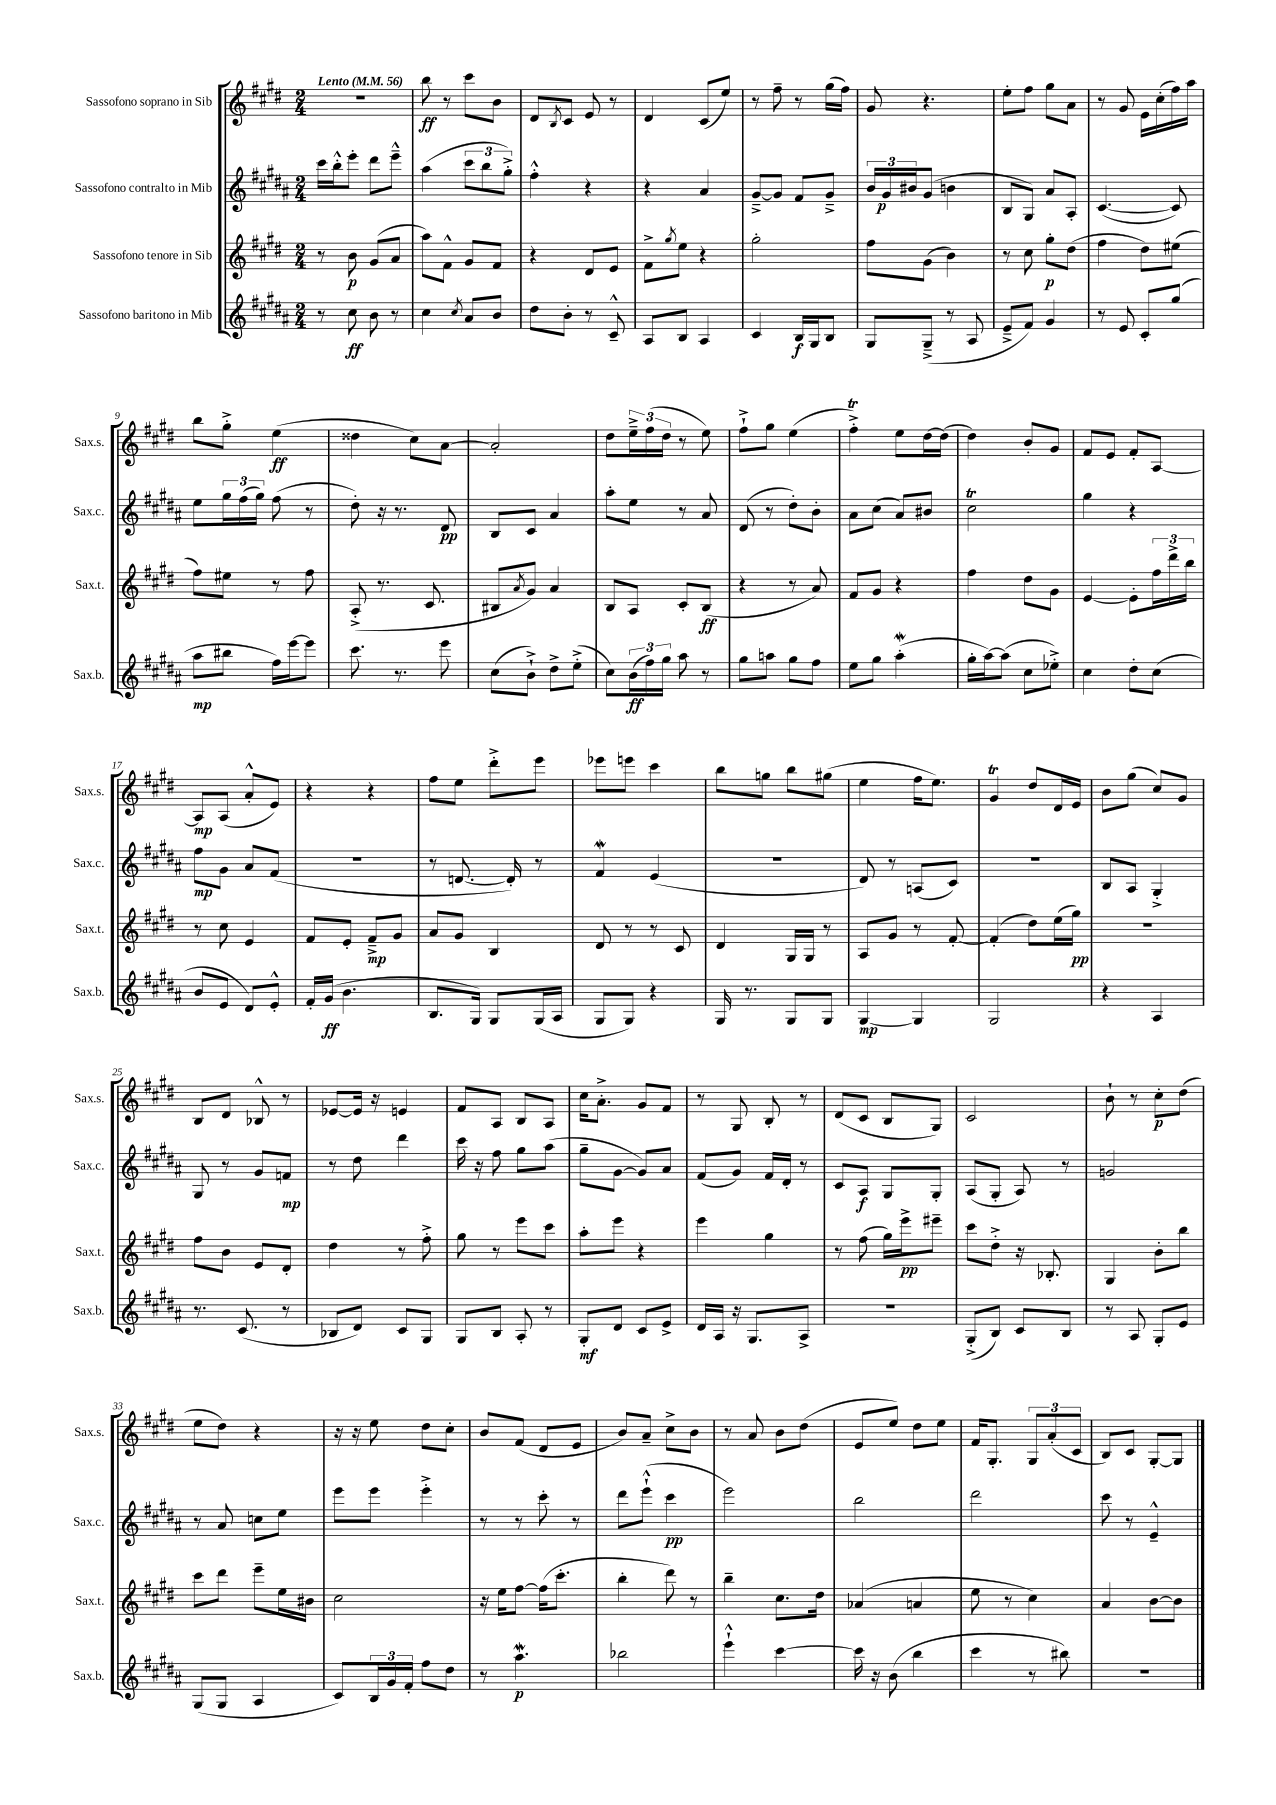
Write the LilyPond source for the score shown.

<<
\new StaffGroup <<
\new Staff = "s0" \with { instrumentName = "Sassofono soprano in Sib" shortInstrumentName = "Sax.s." } {
    \clef treble \key e \major \numericTimeSignature \time 2/4 \tempo "Lento" 4 = 56
    r2 |
    b''8\ff r8 cis'''8 b'8 |
    dis'8 \acciaccatura { b8 } cis'8 e'8 r8 |
    dis'4 cis'8( e''8) |
    r8 fis''8-- r8 gis''16( fis''16) |
    gis'8 r4. |
    e''8-. fis''8 gis''8 a'8 |
    r8 gis'8 e'16 cis''16-.( fis''16) a''16 |
    b''8 gis''8-.-> e''4\ff( |
    disis''4 cis''8) a'8~ |
    a'2-. |
    dis''8 \tuplet 3/2 { e''16---> fis''16( dis''16 } r8 e''8) |
    fis''8-!-> gis''8 e''4( |
    fis''4-.->\trill) e''8 dis''16~ dis''16( |
    dis''4) b'8-. gis'8 |
    fis'8 e'8 fis'8-. a8~ |
    a8\mp a8( a'8-.-^ e'8) |
    r4 r4 |
    fis''8 e''8 dis'''8-.-> e'''8 |
    ees'''8 e'''8 cis'''4 |
    b''8 g''8 b''8 gis''8( |
    e''4 fis''16 e''8.) |
    gis'4\trill dis''8 dis'16 e'16 |
    b'8 gis''8( cis''8) gis'8 |
    b8 dis'8 bes8-^ r8 |
    ees'8~ ees'16 r16 e'4 |
    fis'8 a8 b8 a8 |
    cis''16 a'8.-.-> gis'8 fis'8 |
    r8 gis8 b8-. r8 |
    dis'8( cis'8 b8 gis8) |
    cis'2 |
    b'8-! r8 cis''8-.\p dis''8( |
    e''8 dis''8) r4 |
    r16 r16 e''8 dis''8 cis''8-. |
    b'8 fis'8( dis'8 e'8 |
    b'8) a'8-- cis''8-> b'8 |
    r8 a'8 b'8 dis''8( |
    e'8 e''8) dis''8 e''8 |
    fis'16 gis8.-. \tuplet 3/2 { gis8 a'8-.( cis'8 } |
    b8) cis'8 gis8~-. gis8 \bar "|." |
}
\new Staff = "s1" \with { instrumentName = "Sassofono contralto in Mib" shortInstrumentName = "Sax.c." } {
    \clef treble \key b \major \numericTimeSignature \time 2/4
    cis'''16 b''16-.-^ e'''8-. dis'''8 e'''8---^ |
    ais''4( \tuplet 3/2 { cis'''8 b''8 gis''8-.->) } |
    fis''4-.-^ r4 |
    r4 ais'4 |
    gis'8~---> gis'8 fis'8 gis'8---> |
    \tuplet 3/2 { b'16 gis'16\p bis'16 } gis'8( b'4 |
    b8 gis8) ais'8 ais8-. |
    cis'4.~( cis'8) |
    e''8 \tuplet 3/2 { gis''16 fis''16( gis''16) } fis''8( r8 |
    dis''8-.) r16 r8. dis'8\pp |
    b8 cis'8 ais'4 |
    ais''8-. e''8 r8 ais'8 |
    dis'8( r8 dis''8-.) b'8-. |
    ais'8 cis''8( ais'8) bis'8 |
    cis''2\trill |
    gis''4 r4 |
    fis''8\mp gis'8 ais'8 fis'8( |
    r2 |
    r8 d'8.~ d'16-.) r8 |
    fis'4\mordent e'4( |
    R2 |
    dis'8) r8 a8( cis'8) |
    r2 |
    b8 ais8 gis4-.-> |
    gis8 r8 gis'8 f'8\mp |
    r8 dis''8 dis'''4 |
    cis'''16 r16 fis''8 gis''8 ais''8( |
    gis''8-- gis'8~ gis'8) ais'8 |
    fis'8( gis'8) fis'16 dis'16-. r8 |
    cis'8 ais8\f gis8 gis8-. |
    ais8( gis8-. ais8) r8 |
    g'2 |
    r8 ais'8 c''8 e''8 |
    e'''8 e'''8 e'''4-.-> |
    r8 r8 cis'''8-. r8 |
    dis'''8 e'''8-!-^( cis'''4\pp |
    e'''2) |
    b''2 |
    dis'''2 |
    cis'''8 r8 e'4---^ \bar "|." |
}
\new Staff = "s2" \with { instrumentName = "Sassofono tenore in Sib" shortInstrumentName = "Sax.t." } {
    \clef treble \key e \major \numericTimeSignature \time 2/4
    r8 b'8\p gis'8( a'8 |
    a''8) fis'8-^ gis'8 fis'8 |
    r4 dis'8 e'8 |
    fis'8-> \acciaccatura { gis''8 } e''8 r4 |
    gis''2-. |
    fis''8 gis'8( b'4) |
    r8 cis''8 gis''8-.\p dis''8( |
    fis''4 dis''8) eis''8( |
    fis''8) eis''8 r8 fis''8 |
    a8-.->( r8. cis'8. |
    bis8 \acciaccatura { a'8 } gis'8) a'4 |
    b8 a8 cis'8-. b8\ff( |
    r4 r8 a'8) |
    fis'8 gis'8 r4 |
    fis''4 dis''8 gis'8 |
    e'4~ e'8-. \tuplet 3/2 { fis''16 dis'''16-> b''16 } |
    r8 cis''8 e'4 |
    fis'8 e'8-. fis'8--->\mp gis'8 |
    a'8 gis'8 b4 |
    dis'8 r8 r8 cis'8 |
    dis'4 gis16 gis16 r8 |
    a8 gis'8 r8 fis'8~-. |
    fis'4-.( dis''8) e''16( gis''16\pp) |
    r2 |
    fis''8 b'8 e'8 dis'8-. |
    dis''4 r8 fis''8-.-> |
    gis''8 r8 e'''8 cis'''8 |
    a''8-. e'''8 r4 |
    e'''4 gis''4 |
    r8 fis''8( gis''16) e'''16->\pp eis'''8-- |
    cis'''8 dis''8-.-> r16 bes8.-. |
    gis4 b'8-. b''8 |
    cis'''8 dis'''8 e'''8-- e''16 bis'16 |
    cis''2 |
    r16 e''16 fis''8~ fis''16( cis'''8.-. |
    b''4-. dis'''8) r8 |
    b''4-- cis''8. dis''16 |
    aes'4( a'4 |
    e''8 r8 cis''4) |
    a'4 b'8~ b'8 \bar "|." |
}
\new Staff = "s3" \with { instrumentName = "Sassofono baritono in Mib" shortInstrumentName = "Sax.b." } {
    \clef treble \key b \major \numericTimeSignature \time 2/4
    r8 cis''8\ff b'8 r8 |
    cis''4 \acciaccatura { cis''8 } ais'8 b'8 |
    dis''8 b'8-. r8 cis'8---^ |
    ais8 b8 ais4 |
    cis'4 b16\f gis16 b8 |
    gis8 gis8--->( r8 ais8 |
    e'8---> fis'8) gis'4 |
    r8 e'8 cis'8-. gis''8( |
    ais''8\mp bis''8 fis''16) e'''16~ e'''8 |
    cis'''8. r8. e'''8 |
    cis''8( b'8-!->) dis''8-> e''8-.->( |
    cis''8) \tuplet 3/2 { b'16\ff( fis''16) gis''16 } ais''8 r8 |
    gis''8 a''8 gis''8 fis''8 |
    e''8 gis''8 ais''4-.\mordent( |
    gis''16-. ais''16~) ais''8( cis''8 ees''8-.->) |
    cis''4 dis''8-. cis''8( |
    b'8 e'8 dis'8) e'8-.-^ |
    fis'16-. gis'16\ff( b'4. |
    b8. gis16) gis8 gis16( ais16 |
    gis8 gis8) r4 |
    gis16 r8. gis8 gis8 |
    gis4~\mp gis4 |
    gis2 |
    r4 ais4 |
    r8. cis'8.( r8 |
    bes8 dis'8) cis'8 gis8 |
    gis8 b8 ais8-. r8 |
    gis8-.\mf dis'8 cis'8 e'8-> |
    dis'16 ais16 r16 gis8. ais8-> |
    R2 |
    gis8-.->( b8) cis'8 b8 |
    r8 ais8 gis8-. e'8 |
    gis8( gis8 ais4 |
    cis'8) \tuplet 3/2 { b16 gis'16 fis'16-. } fis''8 dis''8 |
    r8 ais''4.\mordent\p |
    bes''2 |
    e'''4-!-^ cis'''4~ |
    cis'''16 r16 b'8( b''4 |
    cis'''4 r8 bis''8) |
    R2 \bar "|." |
}
>>
>>
